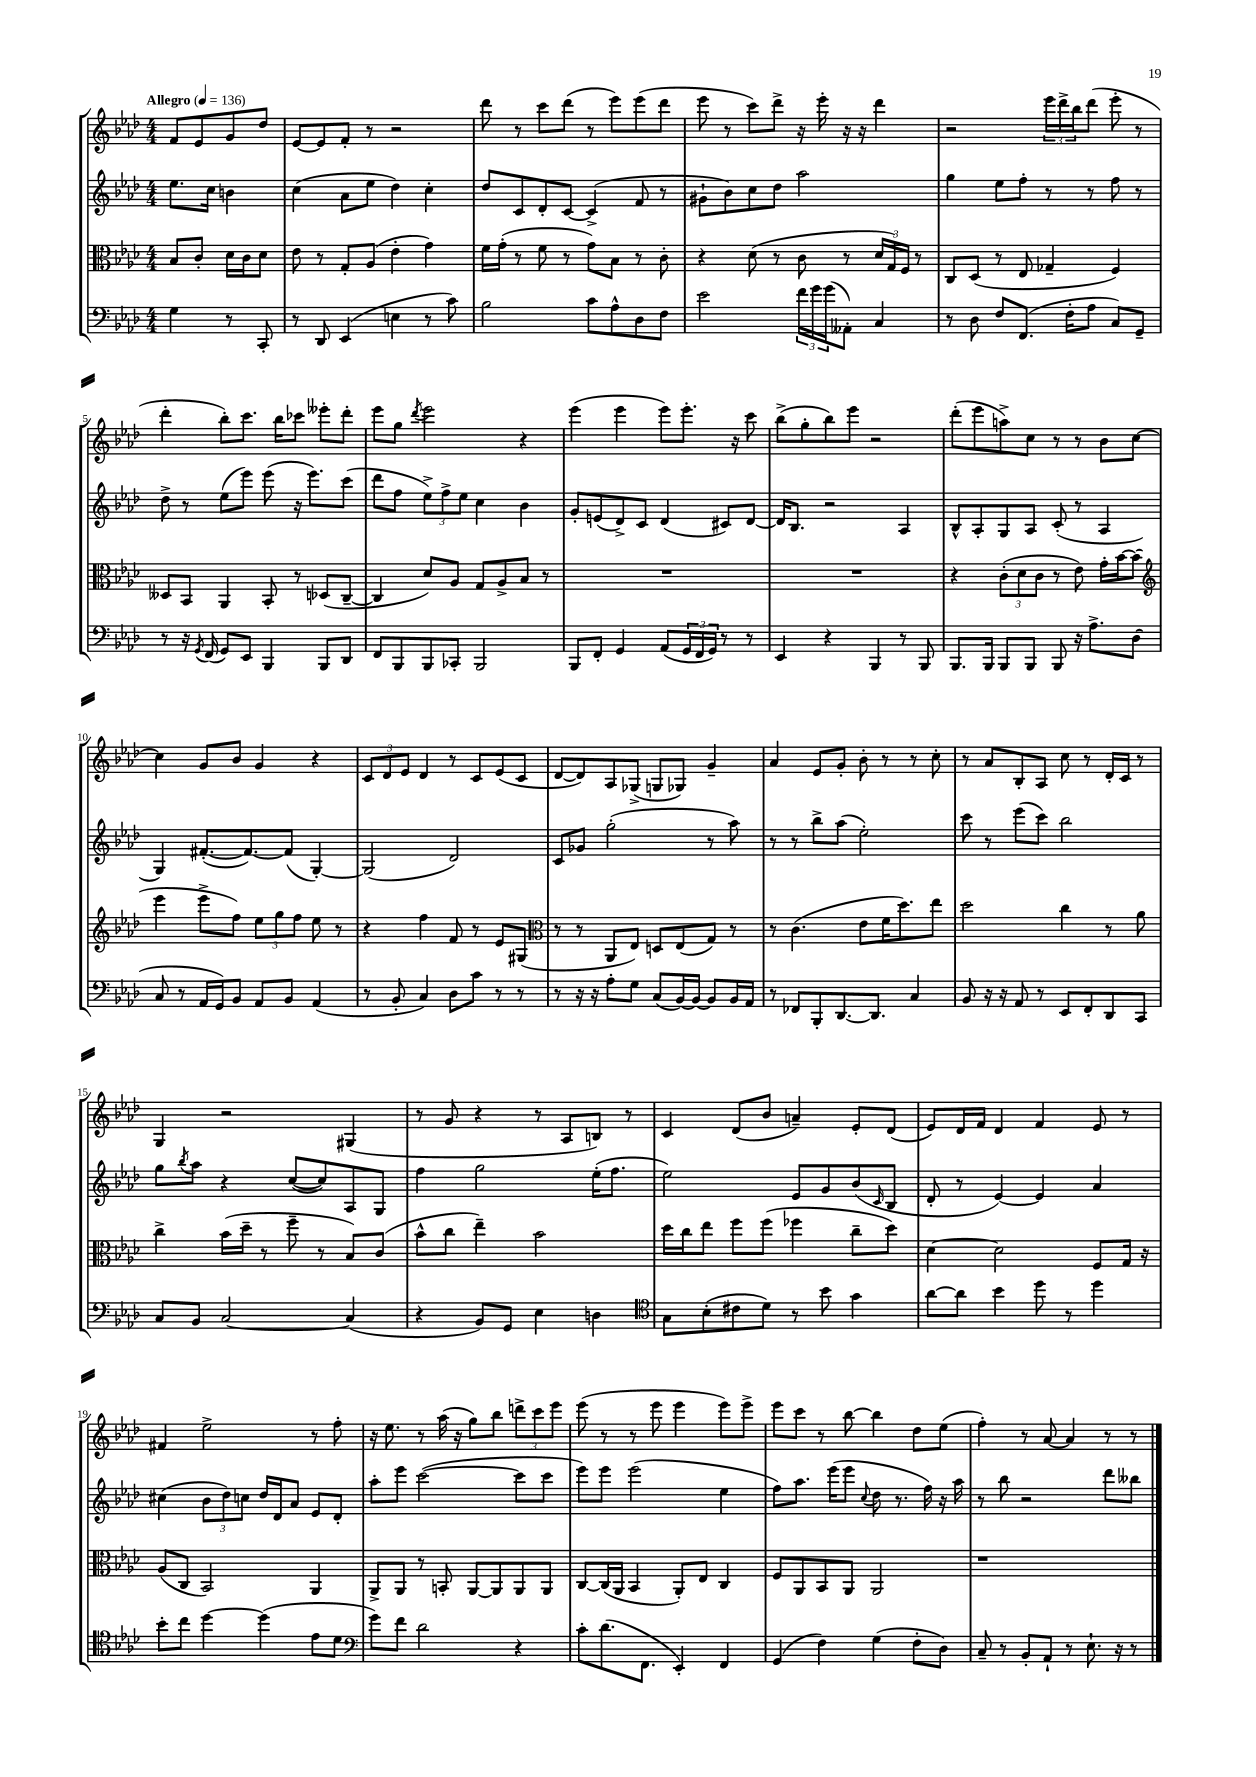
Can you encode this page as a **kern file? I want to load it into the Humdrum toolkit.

**kern	**kern	**kern	**kern
*part4	*part3	*part2	*part1
*staff4	*staff3	*staff2	*staff1
*clefF4	*clefC3	*clefG2	*clefG2
*k[b-e-a-d-]	*k[b-e-a-d-]	*k[b-e-a-d-]	*k[b-e-a-d-]
*M4/4	*M4/4	*M4/4	*M4/4
*MM136	*MM136	*MM136	*MM136
=	=	=	=
!	!	!	!LO:TX:a:B:t=Allegro
4G\	8B-/L	8.ee-\L	8f/L
.	8c'/J	.	8e-/
.	.	16cc\Jk	.
8r	16d-\LL	4bn\	8g/
.	16c\J	.	.
8CC'/	8d-\J	.	8dd-/J
=1	=1	=1	=1
8r	8e-\	(4cc\	[8e-/L
8DD-/	8r	.	8e-/]
(4EE-/	8G'/L	8a-\L	8f'/J
.	(8A-/J	8ee-\J	8r
4En\	4e-'\	4dd-\)	2r
8r	4g\)	4cc'\	.
8c\)	.	.	.
=2	=2	=2	=2
2B-\	16f\LL	8dd-/L	8ddd-\
.	(16g'\JJ	.	.
.	8r	8c/	8r
.	8f\	8d-'/	8ccc\L
.	8r	[8c/J	(8ddd-\J
8c\L	8g\L)	(4c^/]	8r
8A-^^\	8B-\J	.	8eee-\L)
8D-\	8r	8f/	(8eee-\
8F\J	8c'\	8r	8ddd-\J
=3	=3	=3	=3
2e-\	4r	8g#X`\L	8eee-\
.	.	8b-\)	8r
.	(8d-\	8cc\	8ccc\L)
.	8r	8dd-\J	8ddd-^\J
24f\LL	8c\	2aa-\	16r
24g\	.	.	.
.	.	.	16eee-'\
(24g\J	.	.	.
8AA--X'\J)	8r	.	16r
.	.	.	16r
4C/	24d-/LL	.	4ddd-\
.	24G/)	.	.
.	24F/JJ	.	.
.	8r	.	.
=4	=4	=4	=4
8r	8C/L	4gg\	2r
8D-\	(8D-/J	.	.
8F/L	8r	8ee-\L	.
(8.FF/J	8E-/	8ff'\J	.
.	4G-X~/	8r	24eee-\LL
.	.	.	24ddd-^\
16F'\KL	.	.	.
.	.	.	24bb-\J
8A-\J	.	8r	(8ddd-\J
8C/L)	4F/)	8ff\	8eee-'\
8GG~/J	.	8r	8r
!!LO:LB:g=z
=5	=5	=5	=5
8r	8D--X/L	8dd-^\	4ddd-'\
16r	8BB-/J	8r	.
8qGG/	.	.	.
(16FF/	.	.	.
8GG/L)	4AA-/	(8ee-\L	8bb-'\L)
8EE-/J	.	8eee-\J)	8.ccc\J
4BBB-/	8BB-'/	(8eee-\	.
.	.	.	16bb-\KL
.	8r	16r	8ccc-X\J
.	.	8.eee-\L)	.
8BBB-/L	(8D-X/L	.	8eee--X'\L
8DD-/J	[8C~/J	(8ccc\J	8ddd-'\J
=6	=6	=6	=6
8FF/L	4C/]	8ddd-\L	8eee-\L
8BBB-/	.	8ff\J	8gg\J
.	.	.	8qddd-/
8BBB-/	8d-/L)	12ee-^\L)	2eee-\
.	.	12ff^\	.
8CC-X'/J	8A-/J	.	.
.	.	12ee-\J	.
2BBB-/	8G/L	4cc\	.
.	8A-^/	.	.
.	8B-/J	4b-\	4r
.	8r	.	.
=7	=7	=7	=7
8BBB-/L	1r	8g'/L	(4eee-\
8FF'/J	.	(8en/	.
4GG/	.	8d-^/)	4eee-\
.	.	8c/J	.
(8AA-/L	.	(4d-/	8eee-\L)
24GG/L	.	.	8.eee-'\J
24FF/	.	.	.
24GG/JJ)	.	.	.
8r	.	8c#X/L)	.
.	.	.	16r
8r	.	[8d-/J	8ccc\
=8	=8	=8	=8
4EE-/	1r	16d-/KL]	(8bb-^\L
.	.	8.B-/J	.
.	.	.	8gg'\
4r	.	2r	8bb-\)
.	.	.	8eee-\J
4BBB-/	.	.	2r
8r	.	4A-/	.
8BBB-/	.	.	.
=9	=9	=9	=9
8.BBB-/L	4r	8B-^^/L	(8ddd-'\L
.	.	8A-'/	8eee-\
16BBB-/Jk	.	.	.
8BBB-/L	(12c'\L	8G/	8aan^\)
.	12d-\	.	.
8BBB-/J	.	8A-/J	8cc\J
.	12c\J	.	.
8BBB-/	8r	(8c'/	8r
16r	8e-\)	8r	8r
8.A-^\L	.	.	.
.	16g'\LL	4A-/	8b-\L
.	[16b-\J	.	.
(8D-\J	(8b-\J]	.	[8cc\J
!!LO:LB:g=z
=10	=10	=10	=10
*	*clefG2	*	*
8C/	4eee-\	4G/)	4cc\]
8r	.	.	.
16AA-/LL	8eee-^\L	([8.f#X'/L	8g/L
16GG/J)	.	.	.
8BB-/J	8ff\J)	.	8b-/J
.	.	8.f#/_)	.
8AA-/L	12ee-\L	.	4g/
.	12gg\	.	.
8BB-/J	.	(8f#/J]	.
.	12ff\J	.	.
(4AA-/	8ee-\	[4G'/)	4r
.	8r	.	.
=11	=11	=11	=11
8r	4r	(2G/]	12c/L
.	.	.	12d-/
8BB-'/	.	.	.
.	.	.	12e-/J
4C/)	4ff\	.	4d-/
8D-\L	8f/	2d-/)	8r
8c\J	8r	.	8c/L
8r	8e-/L	.	(8e-/
8r	(8G#X/J	.	8c/J
=12	=12	=12	=12
*	*clefC3	*	*
8r	8r	8c/L	[8d-/L
16r	8r	8g-X/J	8d-/])
16r	.	.	.
8A-'\L	8AA-/L	(2gg'\	8A-/
8G\J	8E-/J)	.	(8G-X^/J
(8C/L	8Dn/L	.	8Gn/L
[16BB-/L)	(8E-/	.	8G-X/J)
16BB-/JJ_	.	.	.
8BB-/L]	8G/J)	8r	4g~/
16BB-/L	8r	8aa-\)	.
16AA-/JJ	.	.	.
=13	=13	=13	=13
8r	8r	8r	4a-/
8FF-X/L	(4.c\	8r	.
8BBB-'/	.	8bb-^\L	8e-/L
[8.DD-/	.	(8aa-\J	8g'/J
.	8e-\L	2ee-'\)	8b-'\
8.DD-/J]	.	.	.
.	16f\K	.	8r
.	8.dd-\)	.	.
4C/	.	.	8r
.	8ee-\J	.	8cc'\
=14	=14	=14	=14
8BB-/	2dd-\	8ccc\	8r
16r	.	8r	8a-/L
16r	.	.	.
8AA-/	.	(8eee-\L	8B-'/
8r	.	8ccc\J)	8A-/J
8EE-/L	4cc\	2bb-\	8cc\
8FF'/	.	.	8r
8DD-/	8r	.	16d-'/LL
.	.	.	16c/JJ
8CC/J	8a-\	.	8r
!!LO:LB:g=z
=15	=15	=15	=15
8C/L	4cc^\	8gg\L	4G/
.	.	8qbb-/	.
8BB-/J	.	8aa-\J	.
[2C/	(16b-\LL	4r	2r
.	16dd-~\JJ	.	.
.	8r	.	.
.	8ff~\	([8cc/L	.
.	8r	8cc/])	.
(4C/]	8B-/L)	8A-/	(4G#X/
.	(8c/J	8G/J	.
=16	=16	=16	=16
4r	8b-^^\L	4ff\	8r
.	8cc\J	.	8g/
8BB-/L)	4ee-~\)	2gg\	4r
8GG/J	.	.	.
4E-\	2b-\	.	8r
.	.	.	8A-/L
4Dn\	.	(16ee-'\KL	8Bn/J)
.	.	8.ff\J	.
.	.	.	8r
=17	=17	=17	=17
*clefC4	*	*	*
8G\L	16dd-\LL	2ee-\)	4c/
.	16cc\J	.	.
(8B-'\	8ee-\J	.	.
8c#X\	8ff\L	.	(8d-/L
8d-\J)	(8ff\J	.	8b-/J
8r	4ff-X\	8e-/L	4an~/)
8b-\	.	8g/	.
4g\	8cc~\L	(8b-/	8e-'/L
.	.	16qqc/	.
.	8dd-\J)	8B-/J	(8d-/J
=18	=18	=18	=18
[8a-\L	[4d-\	8d-'/	8e-/L)
8a-\J]	.	8r	16d-/L
.	.	.	16f/JJ
4b-\	2d-\]	[4e-/)	4d-/
8dd-\	.	4e-/]	4f/
8r	.	.	.
4dd-\	8F/L	4a-/	8e-/
.	16G/Jk	.	8r
.	16r	.	.
!!LO:LB:g=z
=19	=19	=19	=19
8b-'\L	(8A-/L	(4cc#X\	4f#X/
8cc\J	8C/J	.	.
[4dd-\	2BB-/)	12b-\L	2ee-^\
.	.	12dd-\)	.
.	.	12ccn\J	.
(4dd-\]	.	16dd-/LL	.
.	.	16d-/J	.
.	.	8a-/J	.
8e-\L	4AA-/	8e-/L	8r
8d-\J	.	8d-'/J	8ff'\
=20	=20	=20	=20
*clefF4	*	*	*
8g\L)	8AA-^/L	8aa-'\L	16r
.	.	.	8.ee-\
8f\J	8AA-/J	8eee-\J	.
2d-\	8r	([2ccc\	8r
.	8BBn'/	.	(16aa-\
.	.	.	16r
.	[8AA-/L	.	8gg\L)
.	8AA-/]	.	8bb-\J
4r	8AA-/	8ccc\L]	12dddn^\L
.	.	.	12ccc\
.	8AA-/J	8ccc\J	.
.	.	.	12eee-\J
=21	=21	=21	=21
8c'\L	[8C/L	8eee-\L)	(8eee-\
(8.d-\	(16C/L]	8eee-\J	8r
.	16AA-/JJ	.	.
.	4BB-/	(2eee-\	8r
8.FF\J	.	.	.
.	.	.	8eee-\
4EE-'/)	8AA-'/L)	.	4eee-\
.	8E-/J	.	.
4FF/	4C/	4ee-\	8eee-\L)
.	.	.	8eee-^\J
=22	=22	=22	=22
(4GG/	8F/L	8ff\L)	8eee-\L
.	8AA-/	8.aa-\J	8ccc\J
4F\)	8BB-/	.	8r
.	.	(16eee-\KL	.
.	8AA-/J	8eee-\J	[8bb-\
.	.	8qqcc/	.
(4G\	2AA-/	8dd-\	4bb-\]
.	.	8.r	.
8F'\L	.	.	8dd-\L
.	.	16ff\)	.
8D-\J)	.	16r	(8ee-\J
.	.	16aa-\	.
=23	=23	=23	=23
8C~/	1r	8r	4ff'\)
8r	.	8bb-\	.
8BB-'/L	.	2r	8r
8AA-`/J	.	.	[8a-/
8r	.	.	4a-/]
8.E-`\	.	.	.
.	.	8ddd-\L	8r
16r	.	.	.
8r	.	8bb--X\J	8r
==	==	==	==
*-	*-	*-	*-
